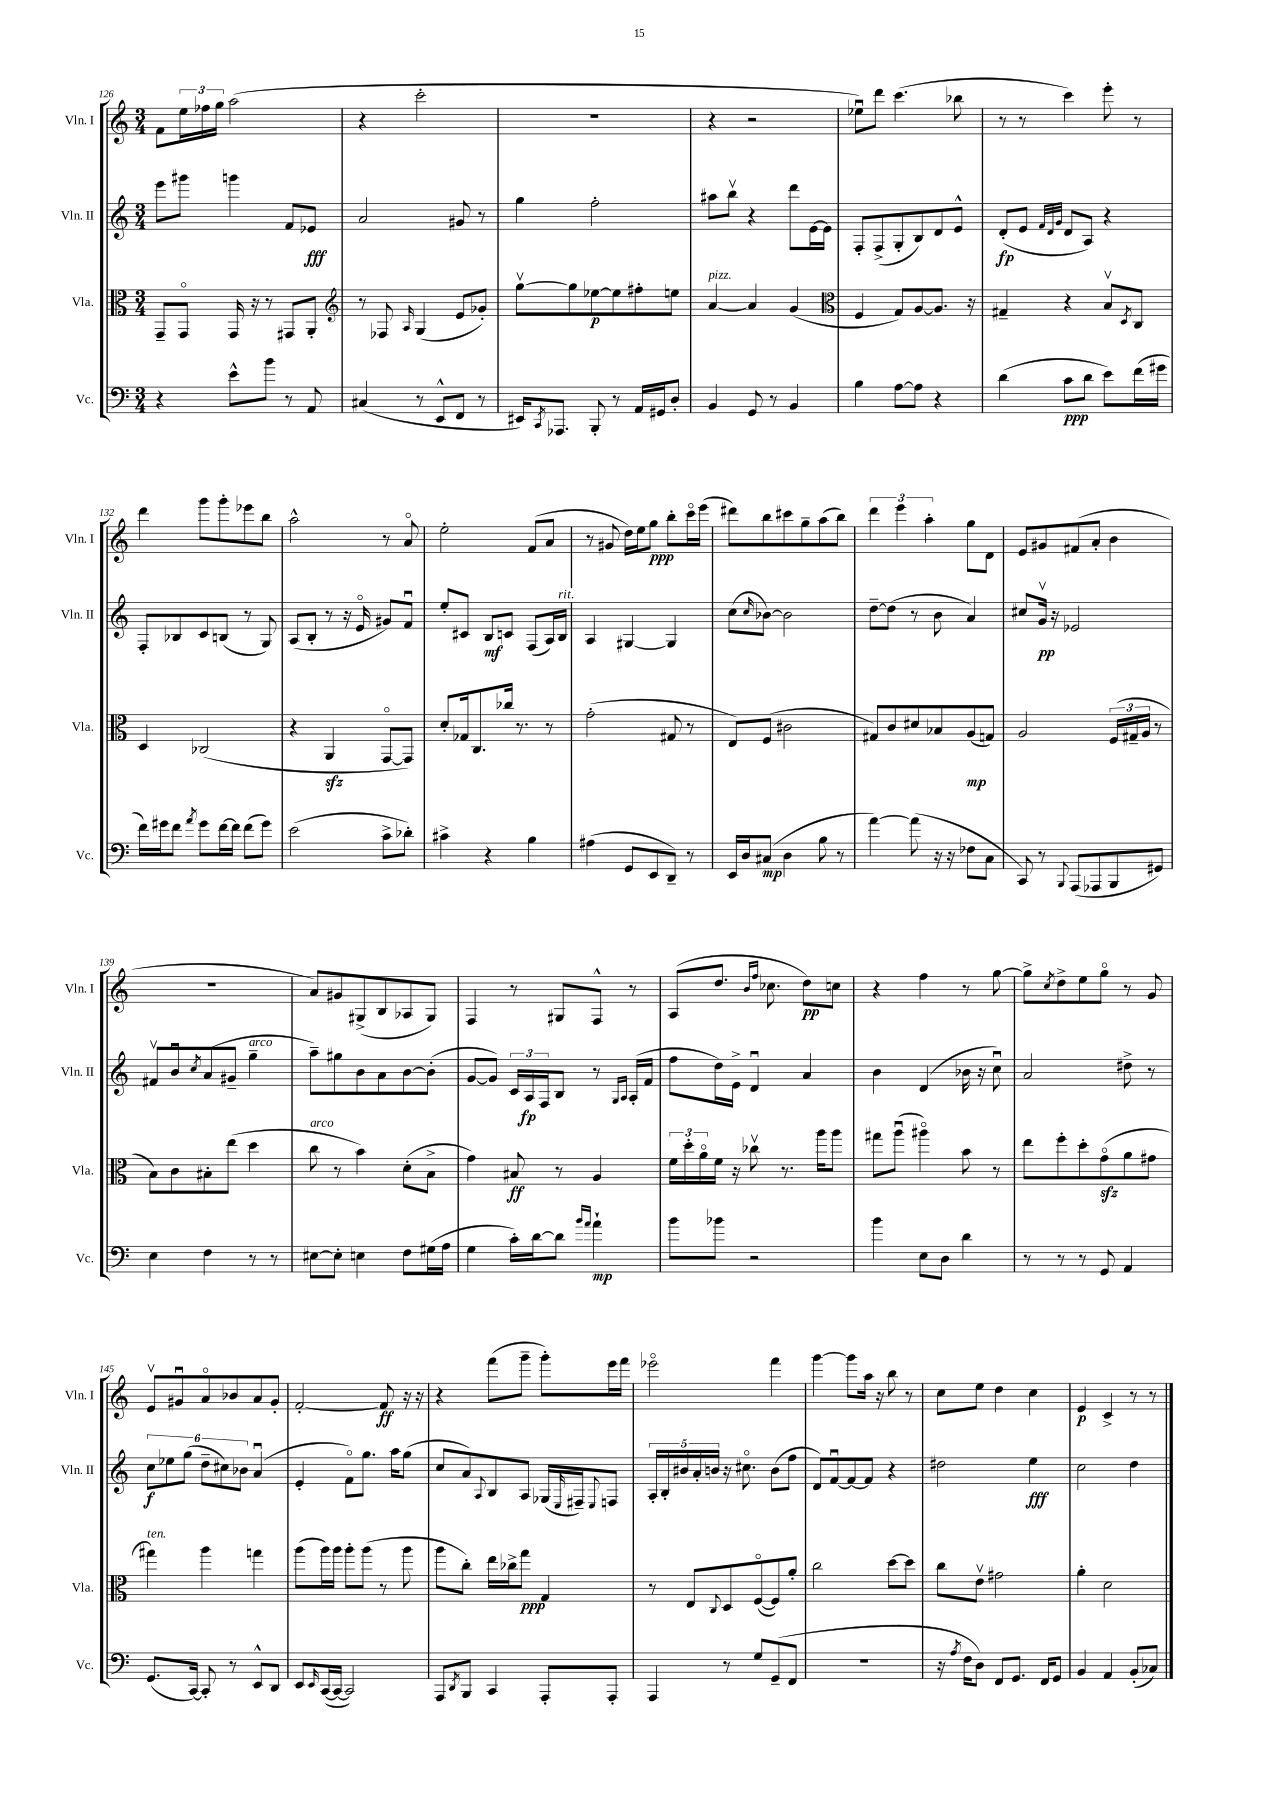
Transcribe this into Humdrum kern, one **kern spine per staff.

**kern	**dynam	**kern	**dynam	**kern	**dynam	**kern	**dynam
*part4	*part4	*part3	*part3	*part2	*part2	*part1	*part1
*staff4	*staff4	*staff3	*staff3	*staff2	*staff2	*staff1	*staff1
*I"Vc.	*	*I"Vla.	*	*I"Vln. II	*	*I"Vln. I	*
*I'Vc.	*	*I'Vla.	*	*I'Vln. II	*	*I'Vln. I	*
*clefF4	*	*clefC3	*	*clefG2	*	*clefG2	*
*k[]	*	*k[]	*	*k[]	*	*k[]	*
*M3/4	*	*M3/4	*	*M3/4	*	*M3/4	*
=126	=126	=126	=126	=126	=126	=126	=126
4r	.	8GG~/L	.	8eee\L	.	8f\L	.
.	.	8GG/J	.	8ggg#X\J	.	24ee\L	.
.	.	.	.	.	.	24ff-X\	.
.	.	.	.	.	.	24gg\JJ	.
8e^^\L	.	16GG/	.	4gggn\	.	(2aa\	.
.	.	16r	.	.	.	.	.
8b\J	.	8r	.	.	.	.	.
8r	.	8GG#X/L	.	8f/L	.	.	.
8AA/	.	8AA'/J	.	8e-X/J	fff	.	.
=127	=127	=127	=127	=127	=127	=127	=127
*	*	*clefG2	*	*	*	*	*
(4C#X/	.	8r	.	2a/	.	4r	.
.	.	8F-X/	.	.	.	.	.
.	.	16qqA/	.	.	.	.	.
8r	.	(4G/	.	.	.	2ccc'\	.
8EE^^/L	.	.	.	.	.	.	.
8FF/J	.	8e/L	.	8g#X/	.	.	.
8r	.	8g-X'/J)	.	8r	.	.	.
=128	=128	=128	=128	=128	=128	=128	=128
16EE#X/KL)	.	[8ggv\L	.	4gg\	.	2.r	.
8qCC/	.	.	.	.	.	.	.
8.AAA-X/J	.	.	.	.	.	.	.
.	.	8gg\]	.	.	.	.	.
8BBB'/	.	[8ee-X\	p	2ff'\	.	.	.
8r	.	8ee-\]	.	.	.	.	.
16AA/LL	.	8ff#X'\	.	.	.	.	.
16GG#X/J	.	.	.	.	.	.	.
8D'/J	.	8een\J	.	.	.	.	.
=129	=129	=129	=129	=129	=129	=129	=129
!	!	!LO:TX:a:i:t=pizz.	!	!	!	!	!
4BB/	.	[4a/	.	8aa#X\L	.	4r	.
.	.	.	.	8bbv\J	.	.	.
8GG/	.	4a/]	.	4r	.	2r	.
8r	.	.	.	.	.	.	.
4BB/	.	(4g/	.	8ddd\L	.	.	.
.	.	.	.	[16e\L	.	.	.
.	.	.	.	16e\JJ]	.	.	.
=130	=130	=130	=130	=130	=130	=130	=130
*	*	*clefC3	*	*	*	*	*
4B\	.	4F/	.	8F'/L	.	8ee-Xu\L)	.
.	.	.	.	(8F^/	.	8ddd\J	.
[8A\L	.	8G/L)	.	8G'/	.	(4.ccc\	.
8A\J]	.	[8A/	.	8B/)	.	.	.
4r	.	8.A/J]	.	8d/	.	.	.
.	.	.	.	8e^^/J	.	8bb-X\	.
.	.	16r	.	.	.	.	.
=131	=131	=131	=131	=131	=131	=131	=131
(4d\	.	4G#X~/	.	(8d'/L	fp	8r	.
.	.	.	.	8e/J	.	8r	.
.	.	.	.	32qqf/LLL	.	.	.
.	.	.	.	32qqd/	.	.	.
.	.	.	.	32qqg/JJJ	.	.	.
8c\L	ppp	4r	.	8d/L	.	4ccc\)	.
8d\J	.	.	.	8A/J)	.	.	.
8e\L)	.	8Bv/L	.	4r	.	8eee'\	.
.	.	8qD/	.	.	.	.	.
(16f\L	.	8C/J	.	.	.	8r	.
16g#X\JJ	.	.	.	.	.	.	.
!!LO:LB:g=z
=132	=132	=132	=132	=132	=132	=132	=132
16f\LL)	.	4D/	.	8F'/L	.	4ddd\	.
16g#X\J	.	.	.	.	.	.	.
8f\J	.	.	.	8B-X/	.	.	.
8qa/	.	.	.	.	.	.	.
8g#\L	.	(2C-X/	.	8c/	.	8ggg\L	.
[16f\L	.	.	.	(8Bn/J	.	8ggg'\	.
16f\JJ]	.	.	.	.	.	.	.
(8f\L	.	.	.	8r	.	8eee-X\	.
8g#\J)	.	.	.	8G/)	.	8bb\J	.
=133	=133	=133	=133	=133	=133	=133	=133
(2e\	.	4r	.	(8A/L	.	2aa^^\	.
.	.	.	.	8B'/J	.	.	.
.	.	4AAzz/	.	8r	.	.	.
.	.	.	.	16r	.	.	.
.	.	.	.	16e/	.	.	.
8c^\L	.	[8GG/L	.	8g#X/L)	.	8r	.
8d-X'\J)	.	8GG/J])	.	8fu/J	.	8a/	.
=134	=134	=134	=134	=134	=134	=134	=134
4c#X^\	.	8d'/L	.	8ee'/L	.	2ee'\	.
.	.	16G-X/k	.	8c#X/J	.	.	.
.	.	8.C/	.	.	.	.	.
4r	.	.	.	8B/L	mf	.	.
.	.	16cc-X/Jk	.	8cn/J	.	.	.
.	.	8.r	.	.	.	.	.
4B\	.	.	.	(8F/L	.	(8f/L	.
.	.	8r	.	16A/L)	.	8a/J	.
!	!	!	!	!LO:TX:a:i:t=rit.	!	!	!
.	.	.	.	16B/JJ	.	.	.
=135	=135	=135	=135	=135	=135	=135	=135
(4A#X\	.	(2g'\	.	4A/	.	8r	.
.	.	.	.	.	.	8g#X/	.
8GG/L	.	.	.	[4G#X/	.	16dd\LL)	.
.	.	.	.	.	.	16ee\J	.
8EE/	.	.	.	.	.	8gg\J	ppp
8DD~/J)	.	8G#X/	.	4G#/]	.	8bb'\L	.
8r	.	8r	.	.	.	16ccc\L	.
.	.	.	.	.	.	(16eee\JJ	.
=136	=136	=136	=136	=136	=136	=136	=136
16EE/LL	.	8E/L)	.	(8cc\L	.	8ddd#X\L)	.
16D/J	.	.	.	.	.	.	.
.	.	.	.	16qqcc/	.	.	.
(8C#X/J	mp	(8F/J	.	[8b-X\J)	.	8bb\	.
4D\	.	2c#X\	.	2b-\]	.	8ccc#X\	.
.	.	.	.	.	.	8gg~\	.
8B\	.	.	.	.	.	(8aa\	.
8r	.	.	.	.	.	8bb\J)	.
=137	=137	=137	=137	=137	=137	=137	=137
[4a\)	.	8G#X/L)	.	[8dd~\L	.	6ddd\	.
.	.	8c/	.	(8dd\J]	.	.	.
.	.	.	.	.	.	6eee\	.
(8a\]	.	8d#X/	.	8r	.	.	.
.	.	.	.	.	.	6aa'\	.
16r	.	8B-X/	.	8b\	.	.	.
16r	.	.	.	.	.	.	.
8F-X\L	.	(8A/	mp	4a/)	.	8gg\L	.
8C\J	.	8Gn/J)	.	.	.	8d\J	.
=138	=138	=138	=138	=138	=138	=138	=138
8CC/)	.	2A/	.	8cc#X/L	.	8e/L	.
8r	.	.	.	16gv/Jk	pp	8g#X/	.
.	.	.	.	16r	.	.	.
8qqBBB/	.	.	.	.	.	.	.
(8AAA/L	.	.	.	2e-X/	.	(8f#X/	.
8AAA-X/	.	.	.	.	.	8a'/J	.
8BBB/	.	(24F/LL	.	.	.	4b\	.
.	.	24G#X~/	.	.	.	.	.
.	.	24A/JJ	.	.	.	.	.
8GG#X/J)	.	8r	.	.	.	.	.
!!LO:LB:g=z
=139	=139	=139	=139	=139	=139	=139	=139
4E\	.	8B\L)	.	8f#Xv/L	.	2.r	.
.	.	8c\	.	8bu/	.	.	.
.	.	.	.	8qcc/	.	.	.
4F\	.	8B#X'\	.	(8a/	.	.	.
.	.	(8ee\J	.	8g#X~/J	.	.	.
!	!	!	!	!LO:TX:a:i:t=arco	!	!	!
8r	.	4dd\	.	4gg~\	.	.	.
8r	.	.	.	.	.	.	.
=140	=140	=140	=140	=140	=140	=140	=140
!	!	!LO:TX:a:i:t=arco	!	!	!	!	!
[8E#X\L	.	8cc\	.	8aa~\L)	.	8a/L)	.
8E#'\J]	.	8r	.	8gg#X\	.	8g#X/	.
4En\	.	4b\)	.	8b\	.	(8G#X^/	.
.	.	.	.	8a\	.	8B/	.
8F\L	.	(8d'\L	.	[8b\	.	8A-X/	.
(16G#X\L	.	8B^\J	.	(8b'\J]	.	8G#/J)	.
16A\JJ	.	.	.	.	.	.	.
=141	=141	=141	=141	=141	=141	=141	=141
4G\	.	4g\)	.	[8g/L	.	4F/	.
.	.	.	.	8g/J])	.	.	.
16c'\LL)	.	8B#X/	ff	24c/LL	.	8r	.
.	.	.	.	24A/	fp	.	.
[16d\J	.	.	.	.	.	.	.
.	.	.	.	24F/J	.	.	.
8d\J]	.	8r	.	8B/J	.	8G#X/L	.
16qqb/LL	.	.	.	.	.	.	.
16qqa/JJ	.	.	.	.	.	.	.
4a`\	mp	4A/	.	8r	.	8F^^/J	.
.	.	.	.	16qqG/LL	.	.	.
.	.	.	.	16qqA/JJ	.	.	.
.	.	.	.	(16A'/LL	.	8r	.
.	.	.	.	16f/JJ	.	.	.
=142	=142	=142	=142	=142	=142	=142	=142
8b\L	.	24f\LL	.	8ff\L	.	(8A/L	.
.	.	24dd'\	.	.	.	.	.
.	.	24a\	.	.	.	.	.
8b-X\J	.	16f\JJ	.	16dd\L)	.	8.dd/J	.
.	.	16r	.	16e^\JJ	.	.	.
2r	.	8cc-Xv\	.	4du/	.	.	.
.	.	.	.	.	.	16qqb/LL	.
.	.	.	.	.	.	16qqff/JJ	.
.	.	.	.	.	.	8.cc-X\	.
.	.	8.r	.	.	.	.	.
.	.	.	.	4a/	.	8dd\L)	pp
.	.	16aa\KL	.	.	.	.	.
.	.	8aa\J	.	.	.	8ccn\J	.
=143	=143	=143	=143	=143	=143	=143	=143
4b\	.	8gg#X\L	.	4b\	.	4r	.
.	.	(8aau\J	.	.	.	.	.
8E\L	.	4aa#X\)	.	(4d/	.	4ff\	.
8D\J	.	.	.	.	.	.	.
4d\	.	8b\	.	16b-X\	.	8r	.
.	.	.	.	16r	.	.	.
.	.	8r	.	8ccu\)	.	[8gg\	.
=144	=144	=144	=144	=144	=144	=144	=144
8r	.	8ee\L	.	2a/	.	8gg^\L]	.
.	.	.	.	.	.	8qcc/	.
8r	.	8ff'\	.	.	.	8dd^\	.
8r	.	8dd'\	.	.	.	8ee\	.
8GG/	.	(8gzz\	.	.	.	8gg\J	.
4AA/	.	8a\	.	8dd#X^\	.	8r	.
.	.	8g#X\J	.	8r	.	8g/	.
!!LO:LB:g=z
=145	=145	=145	=145	=145	=145	=145	=145
!	!	!LO:TX:a:i:t=ten.	!	!	!	!	!
(8.GG/L	.	4gg#X\)	.	12cc\L	f	8ev/L	.
.	.	.	.	12ee-X\	.	.	.
.	.	.	.	.	.	8g#Xu/	.
.	.	.	.	(12gg\J	.	.	.
[16CC/Jk)	.	.	.	.	.	.	.
8CC'/]	.	4aa\	.	12dd~\L	.	8a/	.
.	.	.	.	12cc#X\)	.	.	.
8r	.	.	.	.	.	8b-X/	.
.	.	.	.	12b-X\J	.	.	.
8EE^^/L	.	4ggn\	.	(4au/	.	8a/	.
8DD/J	.	.	.	.	.	8g#'/J	.
=146	=146	=146	=146	=146	=146	=146	=146
8EE/L	.	(8aa\L	.	4e'/	.	[2f'/	.
16qqEE/	.	.	.	.	.	.	.
([16CC/L	.	16aa\L)	.	.	.	.	.
16CC/JJ_	.	16aa\JJ	.	.	.	.	.
2CC/])	.	8aa'\L	.	8f\L)	.	.	.
.	.	(8aa\J	.	8.gg\J	.	.	.
.	.	8r	.	.	.	8f/]	ff
.	.	.	.	16aa\KL	.	.	.
.	.	8aa\	.	(8gg\J	.	16r	.
.	.	.	.	.	.	16r	.
=147	=147	=147	=147	=147	=147	=147	=147
8AAA/L	.	8aa\L	.	8cc/L	.	4r	.
8qDD/	.	.	.	.	.	.	.
8BBB/J	.	8cc'\J)	.	8a/)	.	.	.
.	.	.	.	8qqA/	.	.	.
4CC/	.	16ee\LL	.	8B/	.	(8fff\L	.
.	.	16cc-X^\J	.	.	.	.	.
.	.	8gg\J	ppp	8A/J	.	8ggg~\J	.
8AAA'/L	.	4G/	.	(16G-X/LL	.	8ggg'\L)	.
.	.	.	.	16qqE/	.	.	.
.	.	.	.	16F#X~/J)	.	.	.
.	.	.	.	8qqE/	.	.	.
8AAA'/J	.	.	.	8Fn/J	.	16eee\L	.
.	.	.	.	.	.	16fff\JJ	.
=148	=148	=148	=148	=148	=148	=148	=148
4AAA/	.	8r	.	20A'/LL	.	2eee-X\	.
.	.	.	.	20B'/	.	.	.
.	.	.	.	20b#X/	.	.	.
.	.	8E/L	.	.	.	.	.
.	.	.	.	20a'/	.	.	.
.	.	.	.	20bn/JJ	.	.	.
.	.	8qqC/	.	.	.	.	.
8r	.	8D/	.	16r	.	.	.
.	.	.	.	8.cc#X\	.	.	.
8G/L	.	([8F/	.	.	.	.	.
(8GG~/	.	8F/])	.	(8b\L	.	4fff\	.
8FF/J	.	8a'/J	.	8ff\J	.	.	.
=149	=149	=149	=149	=149	=149	=149	=149
2.r	.	2cc\	.	8d/L)	.	[4ggg\	.
.	.	.	.	[8fu/	.	.	.
.	.	.	.	8f/_	.	8ggg\L]	.
.	.	.	.	8f/J]	.	16aa\Jk	.
.	.	.	.	.	.	16r	.
.	.	[8dd\L	.	4r	.	8bb\	.
.	.	8dd\J]	.	.	.	8r	.
=150	=150	=150	=150	=150	=150	=150	=150
16r	.	8cc\L	.	2dd#X\	.	8cc\L	.
8qA/	.	.	.	.	.	.	.
16F\KL	.	.	.	.	.	.	.
8D\J)	.	8ev\J	.	.	.	8ee\J	.
8FF/L	.	2g#X\	.	.	.	4dd\	.
8.GG/J	.	.	.	.	.	.	.
.	.	.	.	4ee\	fff	4cc\	.
16FF/KL	.	.	.	.	.	.	.
8GG/J	.	.	.	.	.	.	.
=151	=151	=151	=151	=151	=151	=151	=151
4BB/	.	4a'\	.	2cc\	.	4e/	p
4AA/	.	2d\	.	.	.	4c^/	.
(8BB'/L	.	.	.	4dd\	.	8r	.
8C-X/J)	.	.	.	.	.	8r	.
==	==	==	==	==	==	==	==
*-	*-	*-	*-	*-	*-	*-	*-
